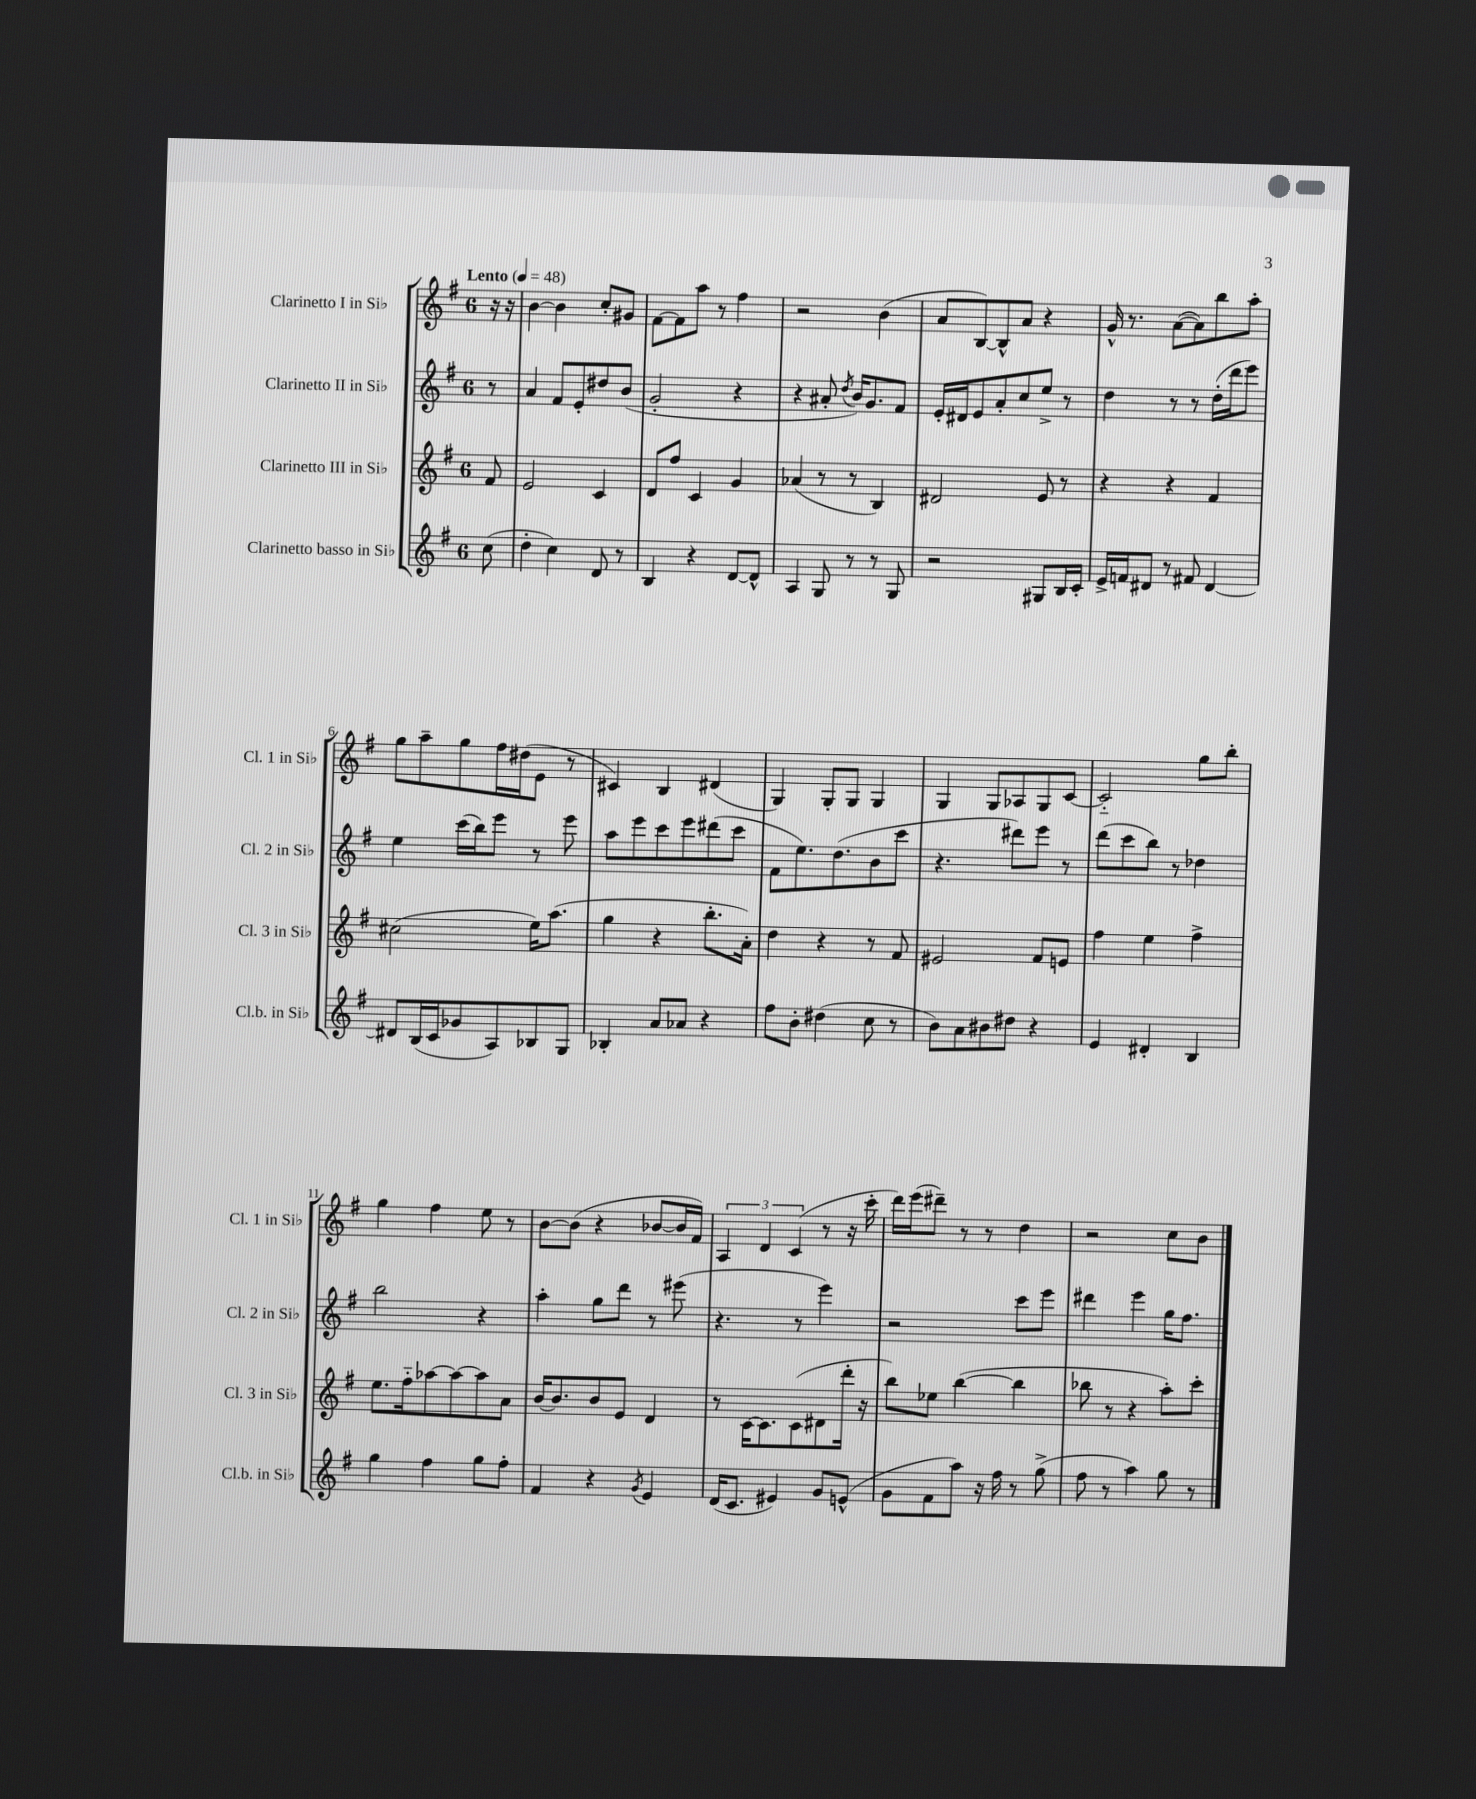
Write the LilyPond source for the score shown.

<<
\new StaffGroup <<
\new Staff = "s0" \with { instrumentName = "Clarinetto I in Sib" shortInstrumentName = "Cl. 1 in Sib" } {
    \clef treble \key g \major \once \override Staff.TimeSignature.style = #'single-digit \time 6/8 \partial 8 \tempo "Lento" 4 = 48
    \autoBeamOff r16 r16 |
    b'4~ b'4 c''8[-. gis'8] |
    fis'8[~ fis'8 a''8] r8 fis''4 |
    r2 b'4( |
    a'8[ b8~) b8-^ a'8] r4 |
    g'16-^ r8. a'8[~( a'8) b''8 a''8]-. |
    g''8[ a''8-- g''8 fis''16 dis''16( e'8] r8 |
    cis'4) b4 dis'4( |
    g4) g8[-. g8] g4 |
    g4 g8[ aes8 g8 c'8]~ |
    c'2-_ g''8[ b''8]-. |
    g''4 fis''4 e''8 r8 |
    b'8[~ b'8]( r4 bes'8[~ bes'16 fis'16]) |
    \tuplet 3/2 { a4 d'4 c'4( } r8 r16 c'''16-. |
    d'''16[) e'''16( dis'''8]--) r8 r8 d''4 |
    r2 c''8[ b'8] \bar "|." |
}
\new Staff = "s1" \with { instrumentName = "Clarinetto II in Sib" shortInstrumentName = "Cl. 2 in Sib" } {
    \clef treble \key g \major \once \override Staff.TimeSignature.style = #'single-digit \time 6/8 \partial 8
    \autoBeamOff r8 |
    a'4 fis'8[ e'8-. dis''8 b'8]( |
    g'2-. r4 |
    r4 ais'8-. \acciaccatura { d''8 } b'16[) g'8. fis'8] |
    e'16[-. dis'16 e'8 a'8-. c''8 e''8]-> r8 |
    d''4 r8 r8 d''16[-.( d'''16 e'''8]) |
    e''4 c'''16[( b''16) e'''8] r8 e'''8 |
    a''8[ e'''8 c'''8 e'''8 dis'''8( c'''8] |
    fis'8[ e''8.) d''8.( b'8 c'''8] |
    r4. dis'''8[) e'''8] r8 |
    d'''8[( c'''8 b''8]) r8 des''4 |
    b''2 r4 |
    a''4-. g''8[ d'''8] r8 eis'''8( |
    r4. r8 e'''4) |
    r2 c'''8[ e'''8] |
    dis'''4 e'''4 g''16[ fis''8.] \bar "|." |
}
\new Staff = "s2" \with { instrumentName = "Clarinetto III in Sib" shortInstrumentName = "Cl. 3 in Sib" } {
    \clef treble \key g \major \once \override Staff.TimeSignature.style = #'single-digit \time 6/8 \partial 8
    \autoBeamOff fis'8 |
    e'2 c'4 |
    d'8[ fis''8] c'4 g'4 |
    aes'4( r8 r8 b4) |
    dis'2 e'8 r8 |
    r4 r4 fis'4 |
    cis''2( e''16[) a''8.]( |
    g''4 r4 b''8.[-. a'16]-.) |
    d''4 r4 r8 fis'8 |
    eis'2 fis'8[ e'8] |
    fis''4 e''4 fis''4-> |
    e''8.[ fis''16-_ aes''8~ aes''8~ aes''8 a'8] |
    b'16[~ b'8. b'8 e'8] d'4 |
    r8 c'16[~ c'8. c'8( dis'8 d'''16]-. r16 |
    b''8[) ees''8] b''4~( b''4 |
    bes''8 r8 r4 a''8[-.) c'''8]-. \bar "|." |
}
\new Staff = "s3" \with { instrumentName = "Clarinetto basso in Sib" shortInstrumentName = "Cl.b. in Sib" } {
    \clef treble \key g \major \once \override Staff.TimeSignature.style = #'single-digit \time 6/8 \partial 8
    \autoBeamOff c''8( |
    d''4-. c''4) d'8 r8 |
    b4 r4 d'8[~ d'8]-^ |
    a4 g8 r8 r8 g8 |
    r2 gis8[ b16 c'16]-. |
    e'16[-> f'16 dis'8] r8 fis'8 dis'4~ |
    dis'8[ b16( c'16 ges'8 a8) bes8 g8] |
    bes4-. a'8[ aes'8] r4 |
    fis''8[ b'8]-. dis''4( c''8 r8 |
    b'8[) a'8 bis'8 dis''8] r4 |
    e'4 dis'4-. b4 |
    g''4 fis''4 g''8[ fis''8]-. |
    fis'4 r4 \acciaccatura { g'8 } e'4 |
    d'16[( c'8.] eis'4) g'8[ e'8]-^( |
    g'8[ fis'8 a''8]) r16 fis''16 r8 g''8->( |
    fis''8 r8 a''4) g''8 r8 \bar "|." |
}
>>
>>
